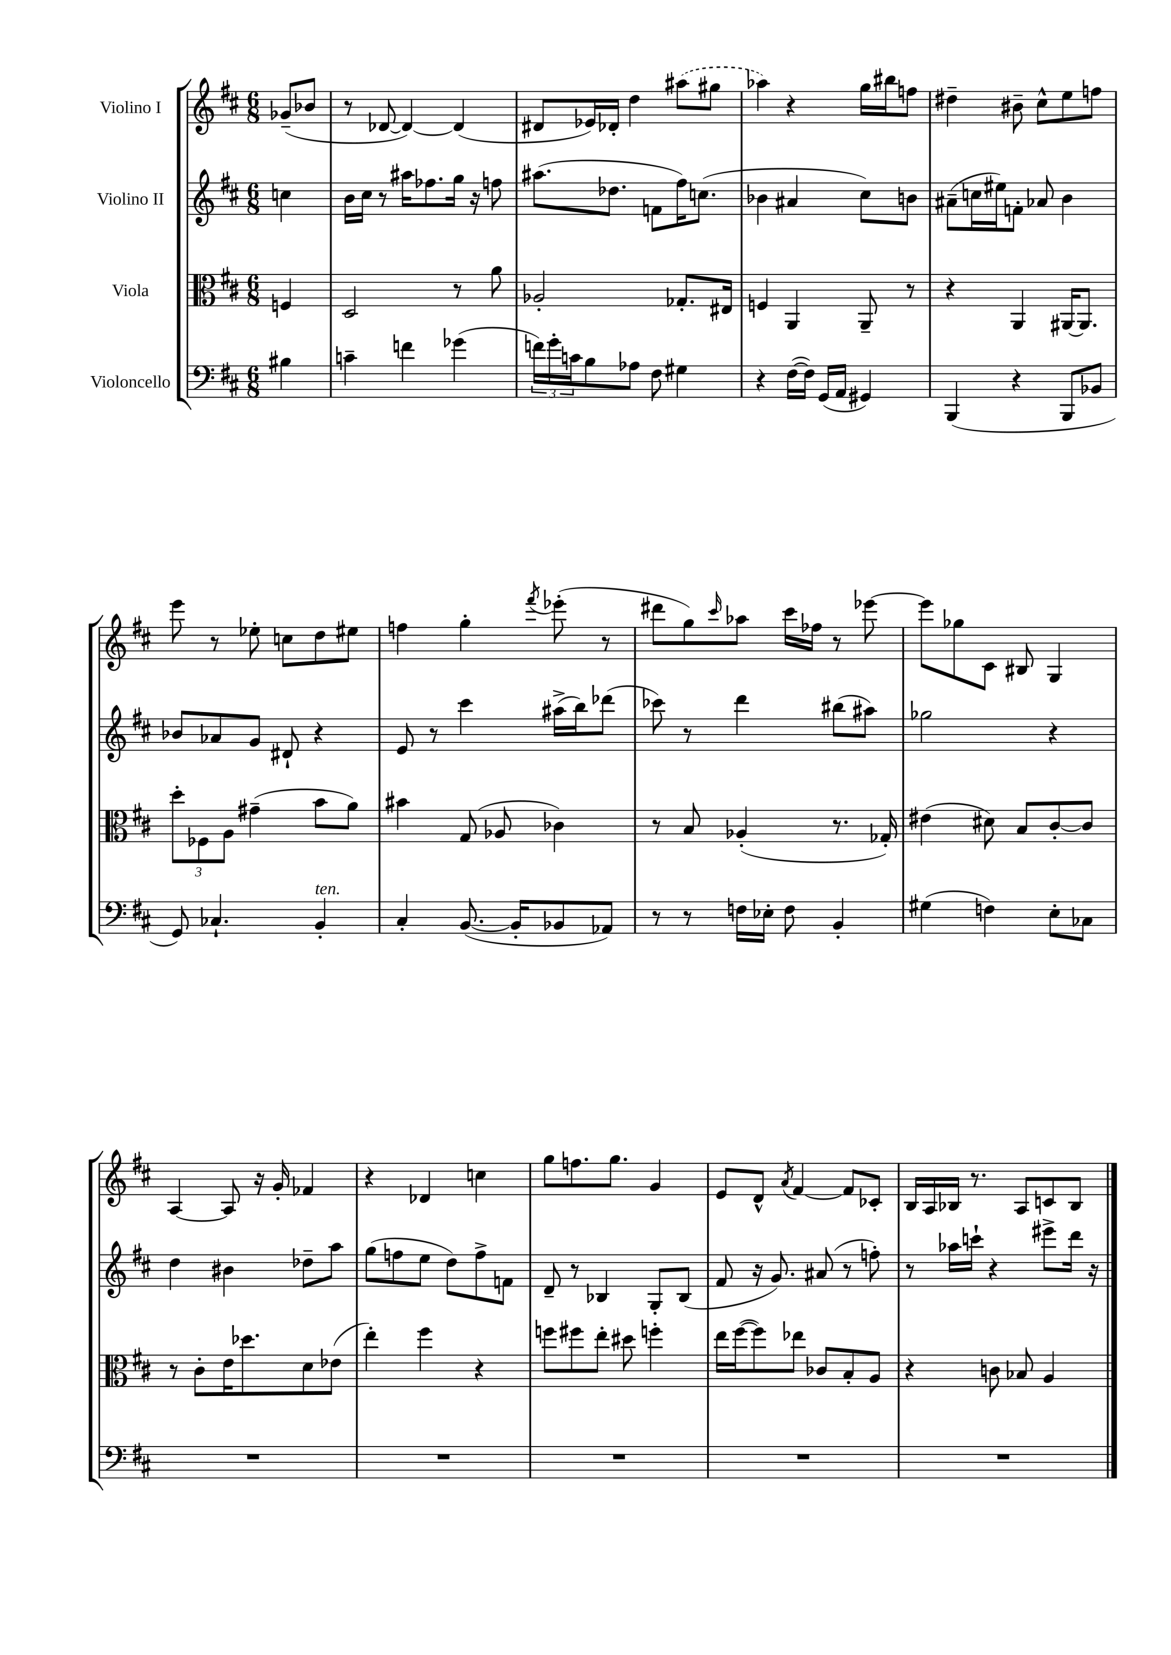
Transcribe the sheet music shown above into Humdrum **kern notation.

**kern	**kern	**kern	**kern
*staff4	*staff3	*staff2	*staff1
*clefF4	*clefC3	*clefG2	*clefG2
*k[f#c#]	*k[f#c#]	*k[f#c#]	*k[f#c#]
*M6/8	*M6/8	*M6/8	*M6/8
4B#	4F	4cc	(8g-~
.	.	.	8b-
=	=	=	=
4c~	2D	16b	8r
.	.	16cc#	.
.	.	8r	[8d-
4f	.	16aa#	4d-_)
.	.	8.ff-	.
(4g-	8r	16gg	(4d-]
.	.	16r	.
.	8a	8ff	.
=	=	=	=
24f)	2A-'	(8.aa#	8d#
24g'	.	.	.
24c	.	.	.
8B	.	.	16e-)
.	.	8.dd-	16d-'
8A-	.	.	4dd
8F#	.	8f	.
4G#	8.G-'	16ff#)	(8aa#
.	.	(8.cc	.
.	.	.	8gg#
.	16E#	.	.
=	=	=	=
4r	4F	4b-	4aa-)
([16F#	4AA	4a#	4r
16F#])	.	.	.
(16GG	.	.	.
16AA	.	.	.
4GG#)	8AA~	8cc#)	16gg
.	.	.	16bb#
.	8r	8b	8ff
=	=	=	=
(4BBB	4r	(8a#~	4dd#~
.	.	16cc	.
.	.	16ee#)	.
4r	4AA	8f'	8b#~
.	.	8a-	8cc#^^
8BBB	[16AA#	4b	8ee
.	8.AA#]	.	.
8BB-	.	.	8ff
=	=	=	=
8GG)	12dd'	8b-	8eee
.	12F-	.	.
4.C-`	.	8a-	8r
.	12A	.	.
.	(4g#~	8g	8ee-'
.	.	8d#`	8cc
4BB'	8b	4r	8dd
.	8a)	.	8ee#
=	=	=	=
4C#'	4b#	8e	4ff
.	.	8r	.
([8.BB	(8G	4ccc#	4gg'
.	8A-	.	.
16BB']	.	.	.
.	.	.	8qfff#
8BB-	4c-)	(16aa#^	(8eee-'
.	.	16bb)	.
8AA-)	.	(8ddd-	8r
=	=	=	=
8r	8r	8ccc-)	8ddd#
8r	8B	8r	8gg)
.	.	.	16qqccc#
16F	(4A-'	4ddd	8aa-
16E-'	.	.	.
8F	.	.	16ccc#
.	.	.	16ff-
4BB'	8.r	(8bb#	8r
.	.	8aa#)	[8eee-
.	16G-')	.	.
=	=	=	=
(4G#	(4e#	2gg-	8eee-]
.	.	.	8gg-
4F)	8d#)	.	8c#
.	8B	.	8B#
8E'	[8c#'	4r	4G
8C-	8c#]	.	.
=	=	=	=
2.r	8r	4dd	[4A
.	8c#'	.	.
.	16e	4b#	8A]
.	8.dd-	.	.
.	.	.	16r
.	.	.	16g'
.	8d	8dd-~	4f-
.	(8e-	8aa	.
=	=	=	=
2.r	4ee')	(8gg	4r
.	.	8ff	.
.	4ff#	8ee	4d-
.	.	8dd)	.
.	4r	8ff^	4cc
.	.	8f	.
=	=	=	=
2.r	8ff	8d~	8gg
.	8ff#	8r	8.ff
.	8ee'	4B-	.
.	.	.	8.gg
.	8dd#	.	.
.	4ff'	8G'	4g
.	.	(8B-	.
=	=	=	=
2.r	16ee	8f#	8e
.	([16ff#	.	.
.	8ff#])	16r	8d^^
.	.	8.g)	.
.	.	.	8qa
.	8ee-	.	[4f#
.	8c-	(8a#	.
.	8B'	8r	8f#]
.	8A	8ff')	8c-'
=	=	=	=
2.r	4r	8r	16B
.	.	.	16A
.	.	16aa-	16B-
.	.	16ccc`	8.r
.	8c	4r	.
.	8B-	.	8A
.	4A	8eee#^	8c
.	.	16ddd	8B-
.	.	16r	.
==	==	==	==
*-	*-	*-	*-
